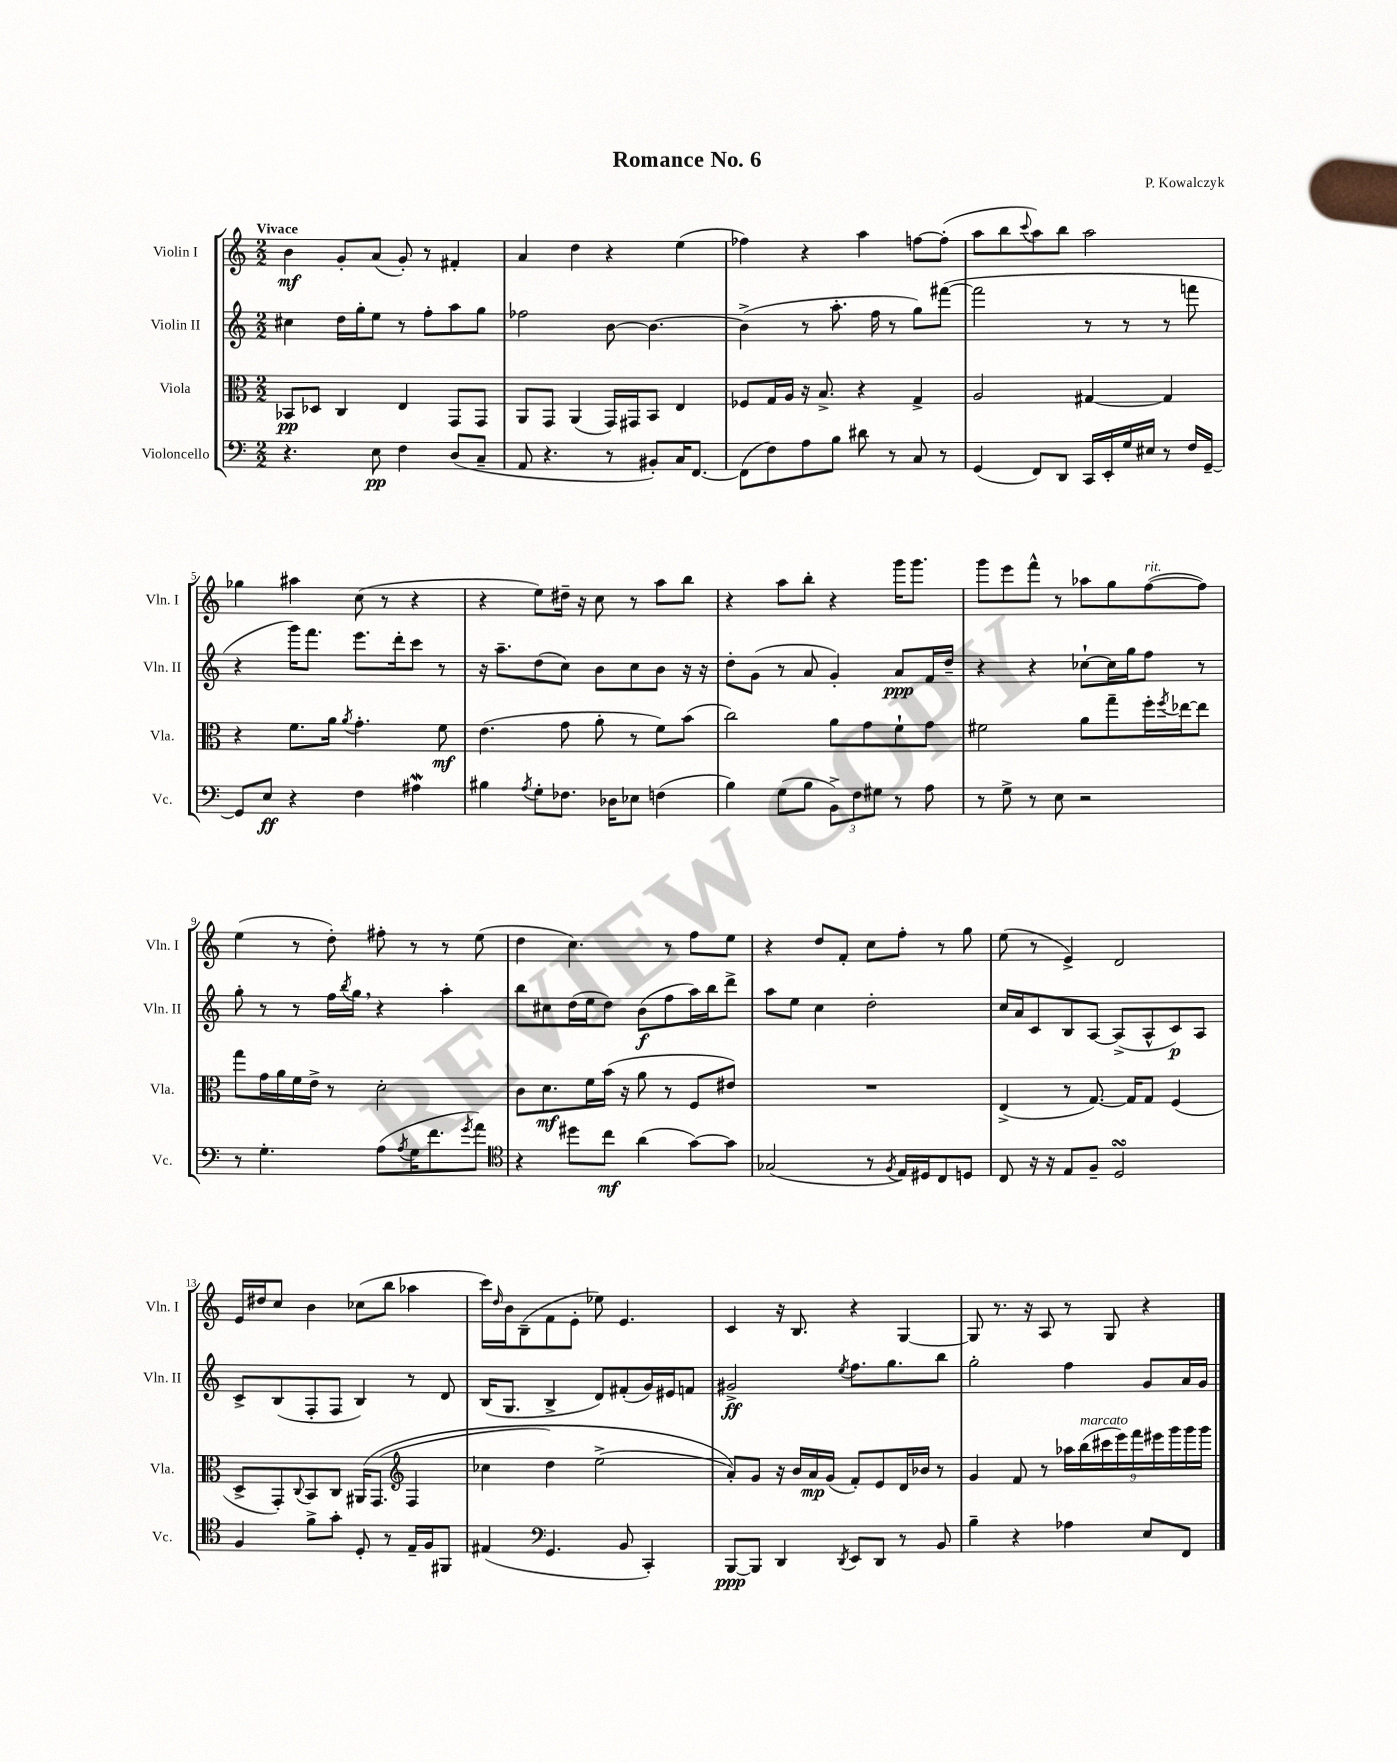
\header { title = "Romance No. 6" composer = "P. Kowalczyk" }
<<
\new StaffGroup <<
\new Staff = "s0" \with { instrumentName = "Violin I" shortInstrumentName = "Vln. I" } {
    \clef treble \key c \major \numericTimeSignature \time 2/2 \tempo "Vivace"
    b'4\mf g'8-. a'8( g'8-.) r8 fis'4-. |
    a'4 d''4 r4 e''4( |
    fes''4) r4 a''4 f''8~ f''8-.( |
    a''8 b''8 \appoggiatura { c'''8 } a''8) b''8 a''2 |
    ges''4 ais''4 c''8( r8 r4 |
    r4 e''8) dis''16-- r16 c''8 r8 a''8 b''8 |
    r4 a''8 b''8-. r4 g'''16 g'''8. |
    g'''8 e'''8 f'''8-^ r8 aes''8 g''8 f''8~^\markup { \italic "rit." }( f''8) |
    e''4( r8 d''8-.) fis''8-. r8 r8 e''8( |
    d''4 c''4.) r8 f''8 e''8 |
    r4 d''8 f'8-. c''8 f''8-. r8 g''8 |
    e''8( r8 e'4->) d'2 |
    e'16 dis''16 c''8 b'4 ces''8( b''8 aes''4 |
    c'''16) \grace { d''16 } b'16 b8--( f'8 e'8-. ees''8) e'4. |
    c'4 r16 b8. r4 g4~ |
    g8 r8. r16 a8 r8 g8 r4 \bar "|." |
}
\new Staff = "s1" \with { instrumentName = "Violin II" shortInstrumentName = "Vln. II" } {
    \clef treble \key c \major \numericTimeSignature \time 2/2
    cis''4 d''16 g''16-. e''8 r8 f''8-. a''8 g''8 |
    fes''2 b'8~ b'4.~ |
    b'4->( r8 a''8.-. f''16 r8 g''8) fis'''8~( |
    fis'''2 r8 r8 r8 f'''8 |
    r4 g'''16) f'''8. e'''8. d'''16-. c'''8 r8 |
    r16 a''8.-- d''8( c''8) b'8 c''8 b'8 r16 r16 |
    d''8-. g'8( r8 a'8 g'4-.) a'8\ppp f'16 d''16-- |
    r4 r4 ces''8~-! ces''16 g''16 f''8 r8 |
    g''8-. r8 r8 f''16 \acciaccatura { b''8 } g''16 \breathe r4 a''4-. |
    b''8 cis''8 d''16( e''16 d''8) b'8\f( f''8 a''16) b''16 d'''8-> |
    a''8 e''8 c''4 d''2-. |
    c''16 a'16 c'8 b8 a8~ a8->( a8-^ c'8\p) a8 |
    c'8-> b8( f8-. f8 b4) r8 d'8 |
    b16( g8. b4-> d'8) fis'8-.( g'16) eis'16 f'8 |
    gis'2->\ff \acciaccatura { e''8 } f''8. g''8. b''8 |
    g''2-. f''4 g'8 a'16 g'16 \bar "|." |
}
\new Staff = "s2" \with { instrumentName = "Viola" shortInstrumentName = "Vla." } {
    \clef alto \key c \major \numericTimeSignature \time 2/2
    bes,8\pp des8 c4 e4 g,8 g,8 |
    a,8 g,8 a,4( g,16) gis,16 b,8 e4 |
    fes8 g16 a16 r16 b8.-> r4 g4-> |
    a2 gis4~ gis4 |
    r4 f'8. a'16 \acciaccatura { a'8 } g'4.-. f'8\mf |
    e'4.( g'8 a'8-. r8 f'8) b'8( |
    c''2) a'8 g'8 f'8-! g'8 |
    fis'2 a'8 g''8-- f''16-. \acciaccatura { f''8 } ees''16~ ees''8 |
    g''8 g'16 a'16 f'16 e'16-> r8 d'2-. |
    c'8 d'8.\mf f'16 b'16( r16 a'8 r8 f8 eis'8) |
    R1 |
    e4->( r8 g8.~) g16 g8 f4( |
    d8-> g,8-.) \appoggiatura { c8 } b,8 c8 ais,16\( g,8.( \clef treble f4 |
    ces''4 d''4) e''2->( |
    a'8-.)\) g'8 r16 b'16 a'16\mp g'16( f'8-.) e'8 d'16 bes'16 r8 |
    g'4 f'8 r8 \tuplet 9/8 { aes''16 b''16^\markup { \italic "marcato" }( cis'''16 e'''16) f'''16 eis'''16 g'''16 g'''16 g'''16 } \bar "|." |
}
\new Staff = "s3" \with { instrumentName = "Violoncello" shortInstrumentName = "Vc." } {
    \clef bass \key c \major \numericTimeSignature \time 2/2
    r4. e8\pp f4 d8( c8-- |
    a,8 r4. r8 bis,8-.) c16 f,8.~ |
    f,8( f8) a8 b8 dis'8 r8 c8 r8 |
    g,4( f,8) d,8 c,16 e,16-. g16 eis16 r8 f16 g,16~-- |
    g,8 e8\ff r4 f4 ais4\mordent |
    bis4 \acciaccatura { a8 } g8-. fes8. des16 ees8 f4( |
    b4) g8( b8 \tuplet 3/2 { b,8->) f8 gis8 } r8 a8 |
    r8 g8-> r8 e8 r2 |
    r8 g4.-. a8( \acciaccatura { a8 } g16 f'8. \acciaccatura { g'8 } a'8) |
    \clef tenor r4 dis''8 c''8\mf a'4( g'8~) g'8 |
    ges2( r8 \acciaccatura { f8 } e16) dis16 c8 d8 |
    c8 r16 r16 e8 f8-- d2\turn |
    f4 f'8-> g'8-. d8-. r8 e16-- f16 fis,8 |
    eis4( \clef bass g,4. b,8 c,4-.) |
    b,,8~\ppp b,,8 d,4 \acciaccatura { d,8 } e,8 d,8 r8 b,8 |
    b4-- r4 aes4 e8 f,8 \bar "|." |
}
>>
>>
